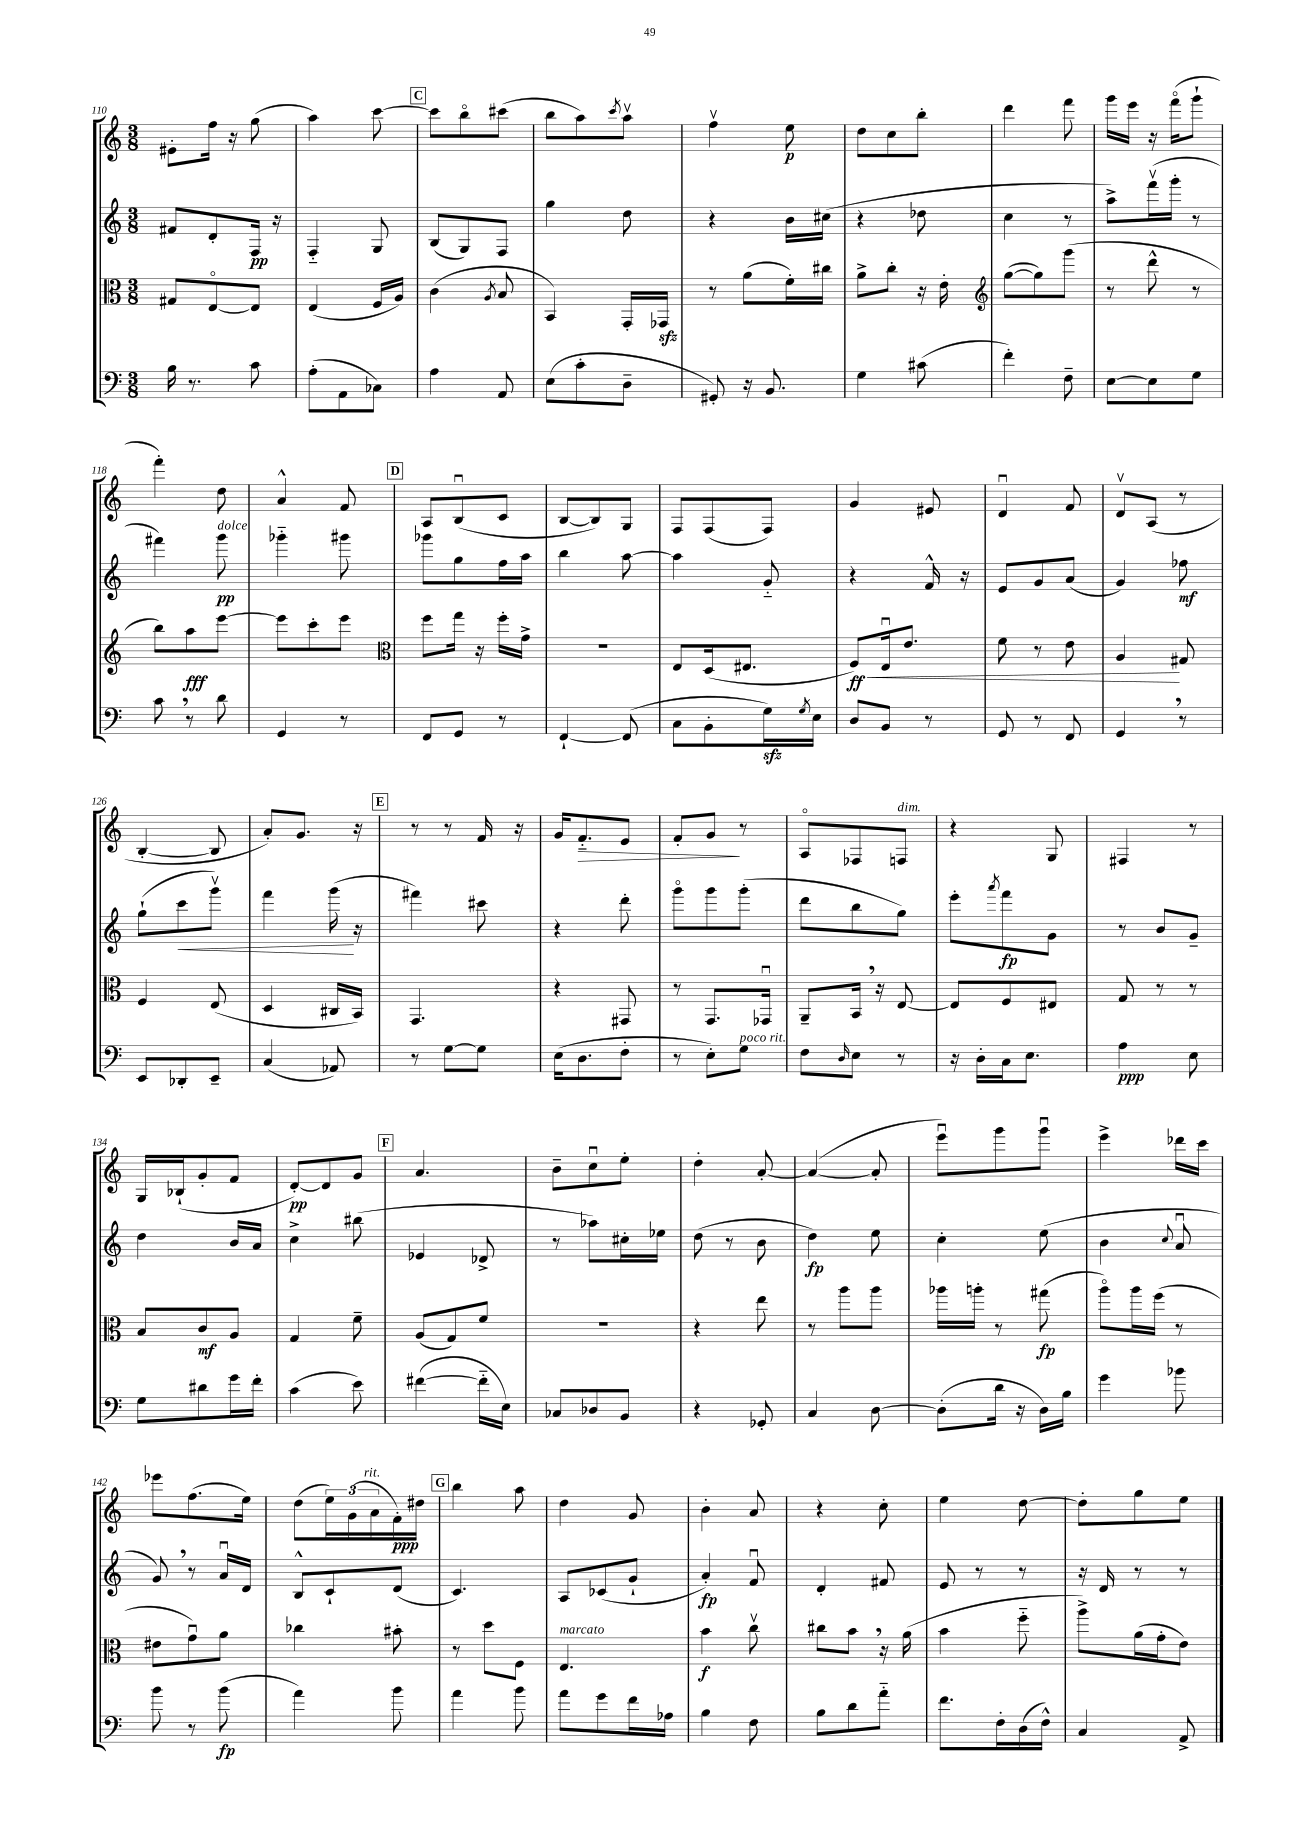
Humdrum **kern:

**kern	**kern	**kern	**kern
*staff4	*staff3	*staff2	*staff1
*clefF4	*clefC3	*clefG2	*clefG2
*k[]	*k[]	*k[]	*k[]
*M3/8	*M3/8	*M3/8	*M3/8
16B	8G#	8f#	8e#'
8.r	.	.	.
.	[8Eo	8d'	16ff
.	.	.	16r
8c	8E]	16F	(8gg
.	.	16r	.
=	=	=	=
(8A'	(4E	4F'~	4aa)
8AA	.	.	.
8C-)	16F	8G	[8ccc
.	16A)	.	.
=	=	=	=
4A	(4c	(8B	8ccc]
.	.	8G)	8bbo
.	8qA	.	.
8AA	8B	8F	(8ccc#
=	=	=	=
(8E	4BB)	4gg	8bb
8c'	.	.	8aa)
.	.	.	8qccc
8D~	16GG'	8dd	8aav
.	16GG-	.	.
=	=	=	=
8GG#')	8r	4r	4ffv
16r	(8a	.	.
8.BB	.	.	.
.	16f')	16b	8ee
.	16cc#	(16cc#	.
=	=	=	=
4G	8a^	4r	8dd
.	8cc'	.	8cc
(8c#	16r	8dd-	8bb'
.	16e'	.	.
=	=	=	=
*	*clefG2	*	*
4f')	([8gg	4cc	4ddd
.	8gg])	.	.
8F~	(8ggg	8r	8fff
=	=	=	=
[8E	8r	8aa^)	16ggg
.	.	.	16eee
8E]	8ddd^^	(16fffv	16r
.	.	16ggg'	(16fffo
8G	8r	8r	8ggg`
=	=	=	=
8c	8bb)	4fff#)	4fff')
8r	8aa	.	.
8d	[8eee	8ggg	8dd
=	=	=	=
4GG	8eee]	4ggg-'~	4a^^
.	8ccc'	.	.
8r	8eee	8ggg#	8f
=	=	=	=
*	*clefC3	*	*
8FF	8ff	8ggg-	8A
8GG	16gg	8gg	(8Bu
.	16r	.	.
8r	16ff'	16ff	8c
.	16g^	16aa	.
=	=	=	=
[4FF`	4.r	4bb	[8B
.	.	.	8B])
(8FF]	.	[8aa	8G
=	=	=	=
8C	8E	4aa]	8F
8BB'	(16D	.	(8F
.	8.E#	.	.
16G)	.	8g'~	8F)
8qG	.	.	.
16E	.	.	.
=	=	=	=
8D	8F)	4r	4g
8BB	16Eu	.	.
.	8.e	.	.
8r	.	16f^^	8e#
.	.	16r	.
=	=	=	=
8GG	8f	8e	4du
8r	8r	8g	.
8FF	8e	(8a	8f
=	=	=	=
4GG	4A	4g)	8dv
.	.	.	(8A
8r	8G#	8ff-	8r
=	=	=	=
8EE	4F	(8gg`	[4B'
8DD-'	.	8ccc	.
8EE~	(8E	8gggv)	8B]
=	=	=	=
(4C	4D	4fff	8a')
.	.	.	8.g
8AA-)	16C#	(16ggg	.
.	16BB)	16r	16r
=	=	=	=
8r	4.GG	4fff#)	8r
[8G	.	.	8r
8G]	.	8ccc#	16f
.	.	.	16r
=	=	=	=
(16E	4r	4r	16g
8.D	.	.	8.f'~
8F'	8GG#	8ddd'	8e
=	=	=	=
8r	8r	8gggo	8f'
8E')	8.GG	8ggg	8g
8G	.	(8ggg'	8r
.	16GG-u	.	.
=	=	=	=
8F	8AA~	8ddd	8Ao
16qqD	.	.	.
8E	16BB	8bb	8F-
.	16r	.	.
8r	[8E	8gg)	8F
=	=	=	=
16r	8E]	8eee'	4r
16D'	.	.	.
.	.	8qaaa	.
16C	8F	8fff	.
8.E	.	.	.
.	8E#	8g	8G
=	=	=	=
4A	8G	8r	4F#
.	8r	8b	.
8E	8r	8g~	8r
=	=	=	=
8G	8B	4dd	16G
.	.	.	(16B-`
8d#	8c	.	8g'
16g	8A	16b	8f
16f'	.	16a	.
=	=	=	=
(4c	4G	4cc^	[8d')
.	.	.	8d]
8e)	8f~	(8bb#	8g
=	=	=	=
([4f#	(8A	4e-	4.a
.	8G)	.	.
16f#'~]	8f	8d-^	.
16E)	.	.	.
=	=	=	=
8C-	4.r	8r	8b~
8D-	.	8aa-)	8ccu
8BB	.	16cc#'	8ee'
.	.	16ee-	.
=	=	=	=
4r	4r	(8dd	4dd'
.	.	8r	.
8GG-'	8ee	8b	[8a'
=	=	=	=
4C	8r	4dd)	(4a_
.	8aa	.	.
[8D	8aa	8ee	8a']
=	=	=	=
(8D']	16aa-	4cc'	8eeeu)
.	16aa'	.	.
16d	8r	.	8ggg
16r	.	.	.
16D)	(8gg#	(8ee	8gggu
16B	.	.	.
=	=	=	=
4g	8aao)	4b	4eee^
.	16aa	.	.
.	(16ff	.	.
.	.	8qqcc	.
8b-	8r	8au	16ddd-
.	.	.	16ccc
=	=	=	=
8b	8e#	8g)	8eee-
8r	8gu)	8r	(8.ff
(8b	8a	16au	.
.	.	16d	16ee)
=	=	=	=
4a)	4cc-	8B^^	(8dd
.	.	8c`	24ee)
.	.	.	(24g
.	.	.	24a
8b	8b#'	(8d	16f')
.	.	.	16dd#
=	=	=	=
4a	8r	4.c)	4bb
.	8dd	.	.
8b	8F	.	8aa
=	=	=	=
8a	4.E	8A	4dd
8g	.	(8c-	.
16f	.	8g`	8g
16A-	.	.	.
=	=	=	=
4B	4b	4a')	4b'
8F	8ccv	8fu	8a
=	=	=	=
8B	8cc#	4d'	4r
8d	8b	.	.
8a'~	16r	8f#	8cc'
.	(16a	.	.
=	=	=	=
8.f	4b	8e	4ee
.	.	8r	.
16F'	.	.	.
(16D	8ff'~	8r	[8dd
16F^^)	.	.	.
=	=	=	=
4C	8aa^)	16r	8dd']
.	.	16d	.
.	(16a	8r	8gg
.	16g'	.	.
8AA^	8e)	8r	8ee
==	==	==	==
*-	*-	*-	*-
